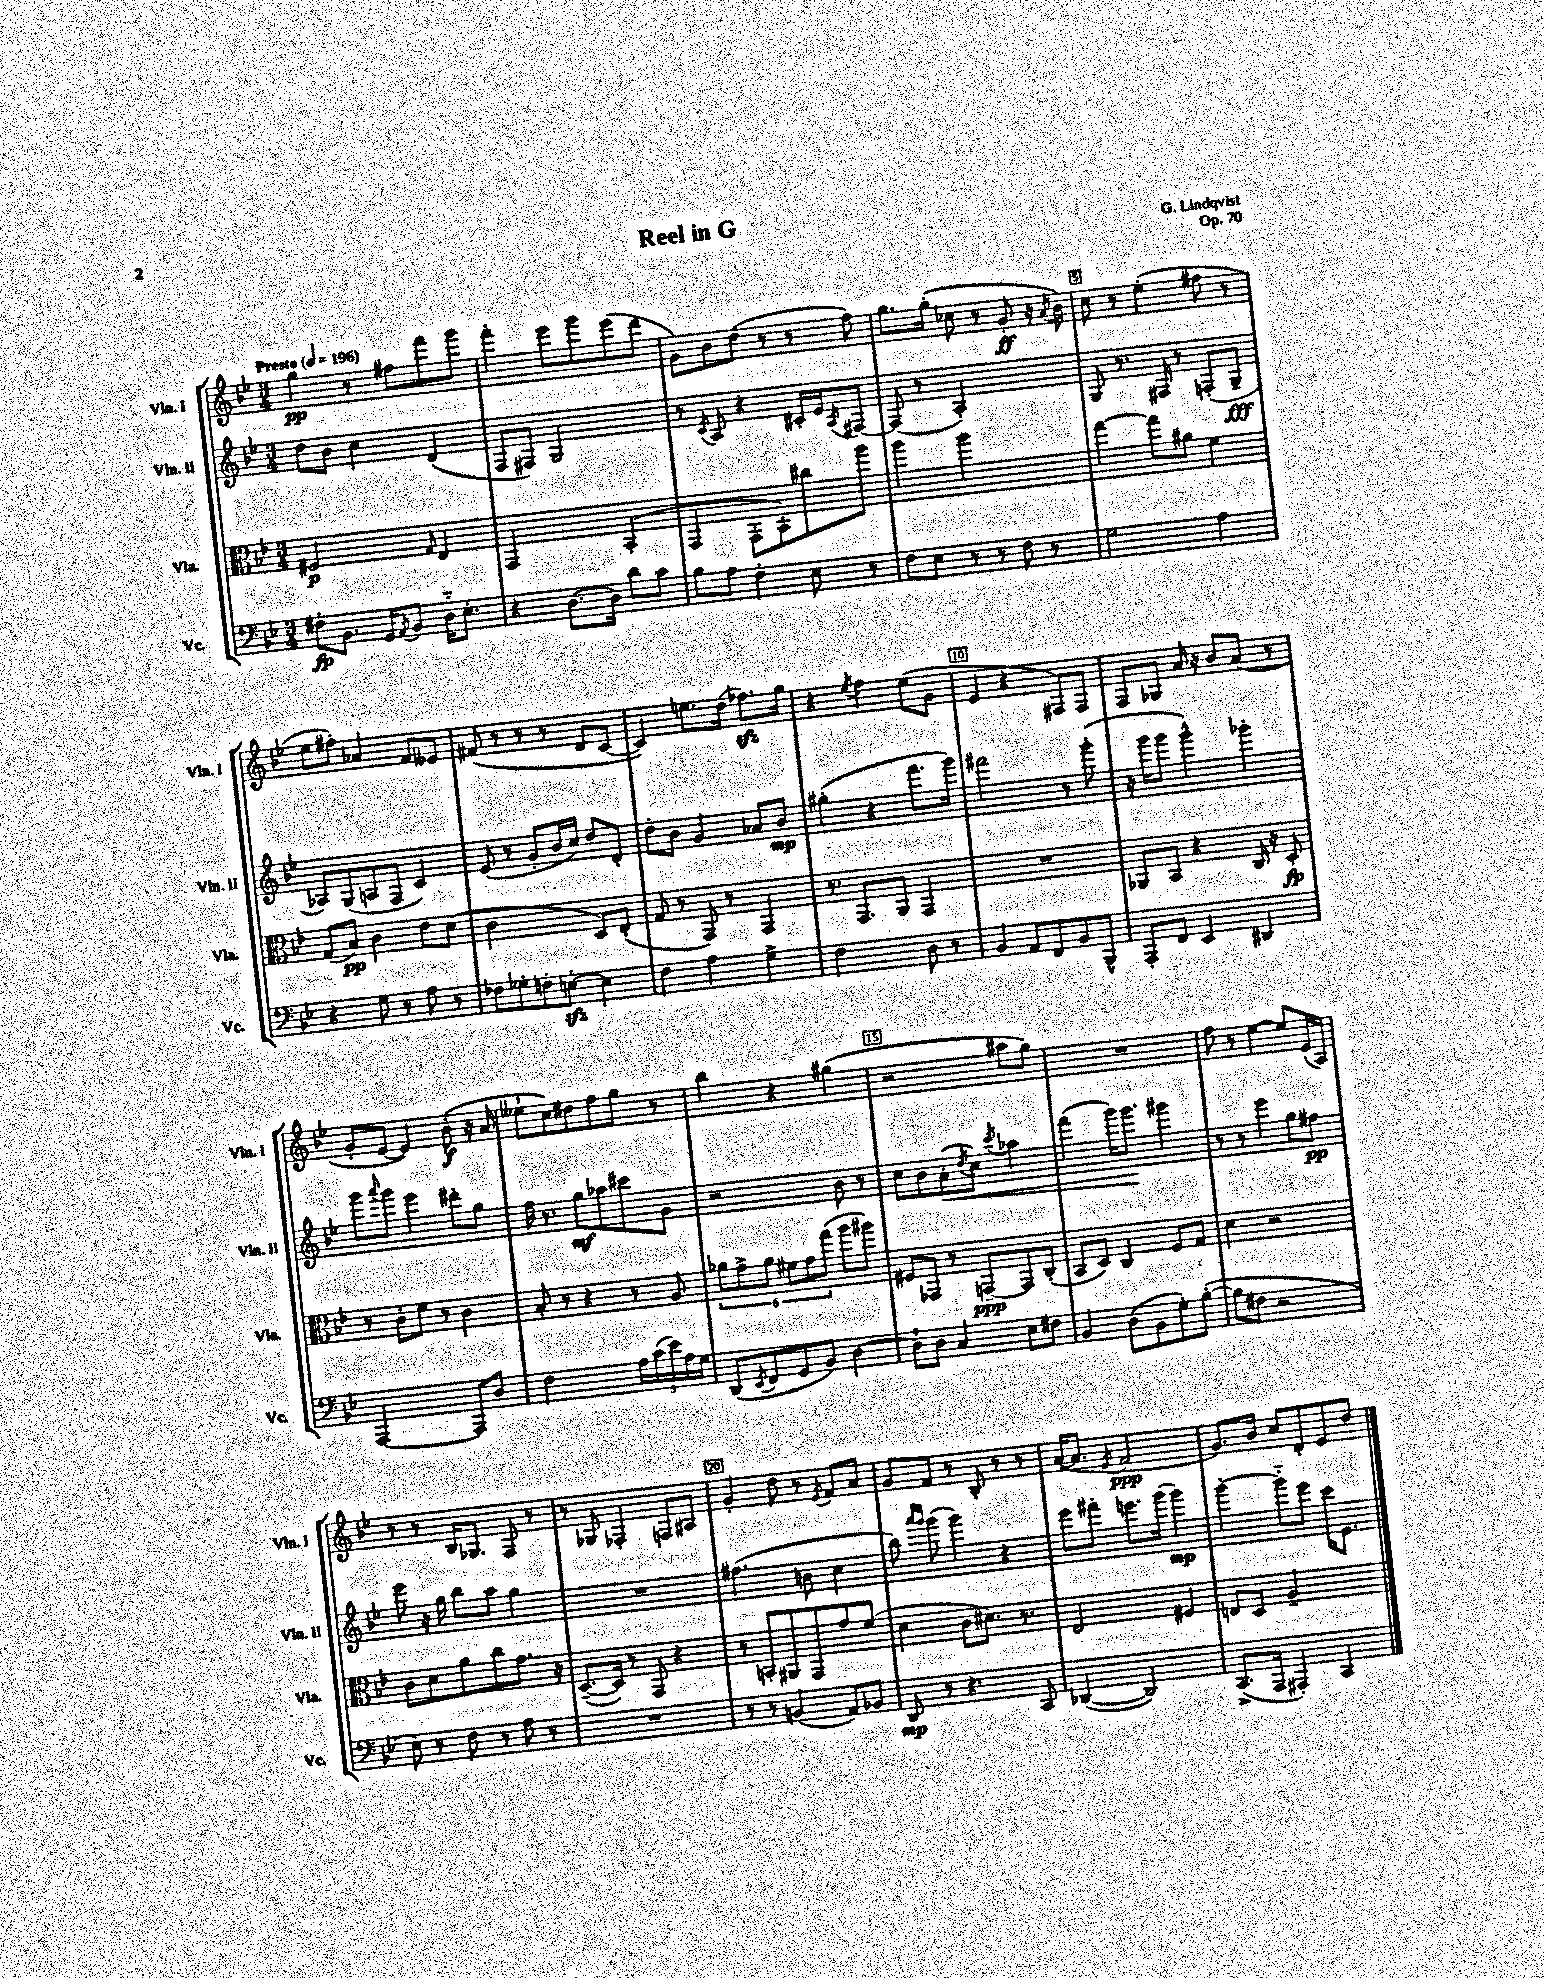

**kern	**kern	**kern	**kern
*staff4	*staff3	*staff2	*staff1
*clefF4	*clefC3	*clefG2	*clefG2
*k[b-e-]	*k[b-e-]	*k[b-e-]	*k[b-e-]
*M3/4	*M3/4	*M3/4	*M3/4
*MM196	*MM196	*MM196	*MM196
8F#'\L	2F#/	8dd\L	4gg\
8.BB-\J	.	8b-\J	.
.	.	4cc\	8r
16GG/LK	.	.	.
8qAA/	.	.	.
8BB-/J	.	.	8ff#\L
.	16qqG/	.	.
16D'~\LK	4E-/	(4d/	8fff\
8.E-'\J	.	.	.
.	.	.	8ggg\J
=	=	=	=
4r	2GG/	8F/L	4fff'\
.	.	8F#/J)	.
[8.D\L	.	2G/	8eee-\L
.	.	.	8ggg\
16D\]Jk	.	.	.
8d\L	(4BB-'/	.	(8eee-\
8c\J	.	.	8ddd\J
=	=	=	=
8B-\L	4GG/	8r	8g\L)
.	.	8qc/	.
8A\J	.	8A/	8b-\
4F'\	8GG'\L	4r	(8dd\J
.	8BB-'\)	.	8r
8E-\	8cc#\	16c#'/LL	8r
.	.	16e-/J	.
.	.	8qA/	.
8r	8aa\J	[8F#/J	8ff\)
=	=	=	=
8F\L	4aa\	(8F#/]	8.gg\L
8E-\J	.	8r	.
.	.	.	(16gg'\Jk
8r	2aa\	2A'/)	8cc-\
8r	.	.	8r
8F\	.	.	8g'/
8r	.	.	16r
.	.	.	8qa/
.	.	.	16b-\)
=	=	=	=
2G\	[4gg\	8G/	8cc\
.	.	8.r	8r
.	8gg\]L	.	(4ee-'\
.	.	16F#/	.
.	8a#\J	8r	.
4A\	4f\	(8F'/L	8ff#\
.	.	8G~/J	8r
=	=	=	=
4r	(8G/L	8A-/L)	8ee-\L
.	8B-/J)	(8G/	8ff#'\J)
8G\	4c\	8A/	4a-/
8r	.	8F/J	.
8A\	8e-\L	4c/)	8f/L
8r	(8d\J	.	8e--/J
=	=	=	=
8F-\L	2c\	(8e-/	(8f#/
8G-'\	.	8r	8r
8F'\	.	8g'/L	8r
[8E'\J	.	16b-/L	8r
.	.	16cc/JJ)	.
4E\]	8D/L)	8dd/L	8d/L
.	(8E-'/J	8d'/J	[8c/J
=	=	=	=
4F\	8G/	8dd'\L	4c/])
.	8r	8b-\J	.
4A\	8GG/)	4g/	8.ee\L
.	8r	.	.
.	.	.	(16dd\Jk
4G^\	4GG/	8a-/L	8.ff-\L)
.	.	8b-/J	.
.	.	.	16gg\Jk
=	=	=	=
2F\	8.r	(4gg#'\	4r
.	8.GG/L	.	.
.	.	.	8qee-/
.	.	4r	4ff\
.	8AA/J	.	.
8D\	4GG/	8.fff\L	(8ee-\L
8r	.	.	8g\J
.	.	16ggg\Jk)	.
=	=	=	=
4BB-/	2.r	2fff#\	4e-/
8AA/L	.	.	4r
8FF/	.	.	.
8BB-/	.	8r	8F#/L)
8BBB-^^/J	.	(8ggg'\	8F#/J
=	=	=	=
8AAA'/L	8AA-/L	16r	8F/L
.	.	16ggg\LK	.
8FF/J	8BB-/J	8ggg\J	8G-/J
4EE-/	4r	4ggg^^\)	16a/
.	.	.	16r
.	.	.	8b-/L
4DD#/	16C/	4ggg-'\	(8a/J
.	16r	.	.
.	8D'/	.	8r
=	=	=	=
[2AAA/	8r	8ggg\L	8g'/L
.	.	8qqaaa/	.
.	8c'\L	8ggg\J	[8e-/J
.	8f\J	4eee-\	4e-/])
.	8r	.	.
8AAA/]L	4c\	8ddd#'\L	(8b-'\
8D/J	.	8gg\J	16r
.	.	.	16a/
=	=	=	=
2F\	8B-'/	16ff\	8ee--`\L
.	.	8.r	.
.	8r	.	8cc\)
.	4r	8gg\L	8dd#\
.	.	8aa-\	8ff\
20A\LL	8r	8ccc#\	8gg\J
(20c\	.	.	.
20e-\)	.	.	.
.	8A/	8g\J	8r
20A\	.	.	.
20G\JJ	.	.	.
=	=	=	=
(8DD/L	12a-\L	2r	4bb-\
.	12g^\	.	.
8qEE-/	.	.	.
8FF/	.	.	.
.	12a-\J	.	.
8GG/	12f#\L	.	4r
.	12g\	.	.
8BB-/J)	.	.	.
.	(12gg\J	.	.
[4D\	8aa\L	8b-\	(4gg#\
.	8aa#\J)	8r	.
=	=	=	=
8D`\]L	8F#/L	8cc\L	2r
8D\J	8GG-/J	8b-\	.
4C/	8r	(8a'\	.
.	.	8qdd/	.
.	[8GG~/L	8cc\J)	.
.	.	8qccc/	.
8E-\L	8GG/]	4aa-\	8aa#\L
8F#\J	(8C'/J	.	8gg\J)
=	=	=	=
4BB-/	8BB-/L	(4fff\	2.r
.	8D/J)	.	.
(8D\L	4C/	16ggg\LK)	.
.	.	8.ggg\J	.
8BB-\	.	.	.
8G'\)	8F/L	4ggg#\	.
([8B-'\J	8G/J	.	.
=	=	=	=
8B-\]L	4d\	8r	8ff\
8F#\J	.	8r	8r
2r	2r	4eee-\	[4ee-\
.	.	8gg\L	8ee-/]L
.	.	8ff#\J	(16e-/L
.	.	.	16A/JJ)
=	=	=	=
8E-\)	8c\L	8eee-\	8r
8r	8d\	16r	8r
.	.	16gg\	.
8F\	8a\	8bb-\L	16B-/LK
.	.	.	8.G-/J
8r	8cc\	8aa\J	.
8A\	8.g\J	4gg\	8F/
8r	.	.	8r
.	16r	.	.
=	=	=	=
2.r	([8.D~/L	2.r	8r
.	.	.	8G-/
.	16D/]Jk)	.	.
.	8r	.	4F-'/
.	8GG/	.	.
.	4r	.	8F/L
.	.	.	8A#/J
=	=	=	=
8r	8r	(4.ff#\	4g'/
8r	8BB'/L	.	.
(4BB/	8AA#/	.	8dd\
.	8GG/	8b\	8r
.	.	.	8qe-/
8AA/L)	8g/	4cc\	8f/L
8BB-/J	(8f/J	.	8a/J
=	=	=	=
8DD/	4d\	8bb-\)	8g/L
.	.	16qqaaa/LL	.
.	.	16qqggg/JJ	.
8r	.	(8ggg\	8f/J
4.r	8c\L	4ggg\)	8r
.	8.d#\J)	.	8B-'/
.	.	4r	8r
.	8.r	.	.
8CC/	.	.	8r
=	=	=	=
([4DD-/	2E-/	8eee-\L	([16a/LK
.	.	.	8.a/]J
.	.	8fff#'\J	.
.	.	.	8qe-/
2DD-/])	.	8.eee\L	2f/
.	.	(16ggg\Jk	.
.	4F#/	4ggg\)	.
=	=	=	=
(8.CC^/L	8E/L	[4ggg'\	8.g/L)
.	8D/J	.	.
16AAA/Jk	.	.	16b-/Jk
4AAA#'/)	2A~/	8ggg'~\]L	8cc/L
.	.	8eee-\J	8d'/
4CC/	.	16ccc\LK	8e-/
.	.	8.e-\J	.
.	.	.	8dd/J
==	==	==	==
*-	*-	*-	*-
